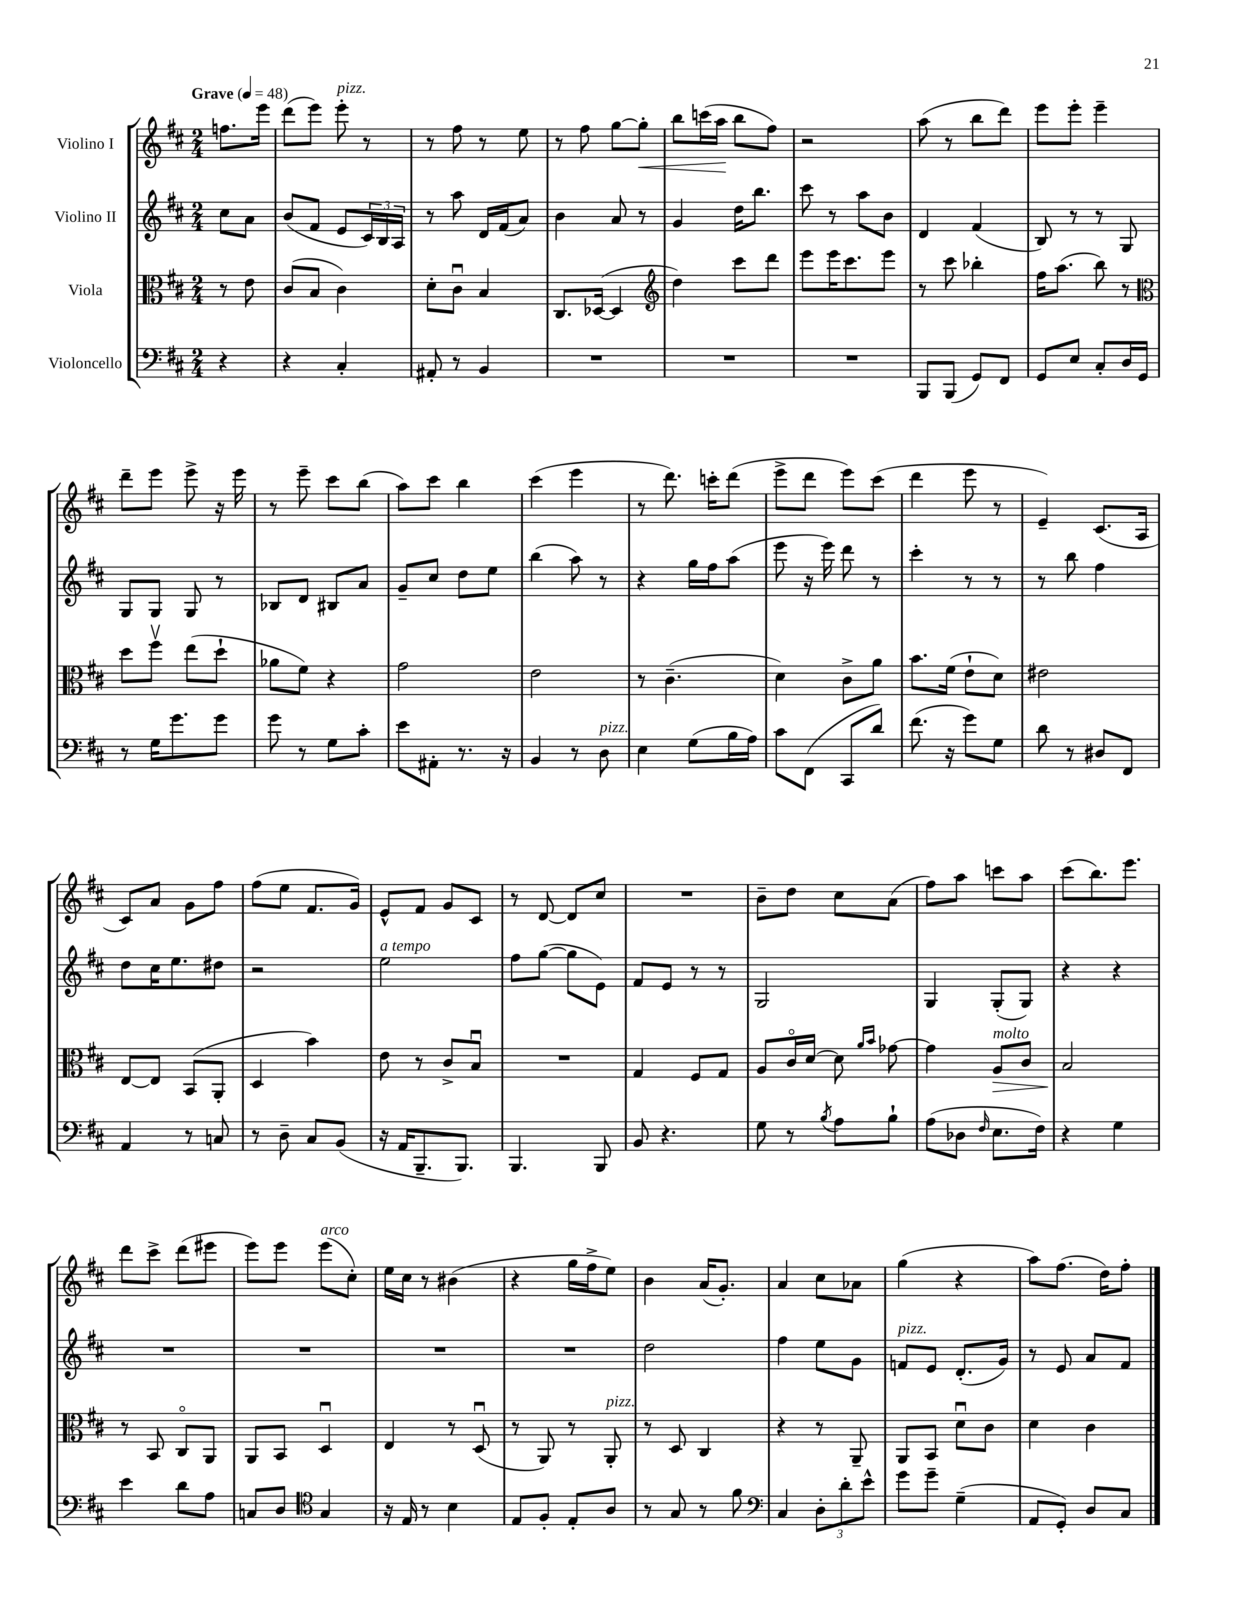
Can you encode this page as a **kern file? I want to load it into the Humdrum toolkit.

**kern	**kern	**kern	**kern
*staff4	*staff3	*staff2	*staff1
*clefF4	*clefC3	*clefG2	*clefG2
*k[f#c#]	*k[f#c#]	*k[f#c#]	*k[f#c#]
*M2/4	*M2/4	*M2/4	*M2/4
*MM48	*MM48	*MM48	*MM48
4r	8r	8cc#	8.ff
.	8e	8a	.
.	.	.	16eee
=	=	=	=
4r	(8c#	(8b	(8ddd
.	8B	8f#	8eee)
4C#'	4c#)	8e	8eee'
.	.	24c#)	8r
.	.	24B	.
.	.	24A	.
=	=	=	=
8AA#'	8d'	8r	8r
8r	8c#u	8aa	8ff#
4BB	4B	16d	8r
.	.	(16f#	.
.	.	8a)	8ee
=	=	=	=
2r	8.C#	4b	8r
.	.	.	8ff#
.	([16D-	.	.
.	4D-]	8a	[8gg
.	.	8r	8gg']
=	=	=	=
*	*clefG2	*	*
2r	4dd)	4g	8bb
.	.	.	(16ccc
.	.	.	16aa
.	8ccc#	16dd	8bb
.	.	8.bb	.
.	8ddd	.	8ff#)
=	=	=	=
2r	8eee	8ccc#	2r
.	16eee	8r	.
.	8.ccc#	.	.
.	.	8aa	.
.	8eee	8b	.
=	=	=	=
8BBB	8r	4d	(8aa
(8BBB	8ccc#	.	8r
8GG)	4bb-'	(4f#	8bb
8FF#	.	.	8ddd)
=	=	=	=
8GG	16ff#	8B)	8eee
.	(8.aa	.	.
8E	.	8r	8eee'
8C#'	8bb)	8r	4eee~
16D	8r	8G	.
16GG	.	.	.
=	=	=	=
*	*clefC3	*	*
8r	8dd	8G	8ddd~
16G	8ff#v	8G	8eee
8.g	.	.	.
.	(8ee	8G	8eee^
8g	8dd`	8r	16r
.	.	.	16eee
=	=	=	=
8g	8a-	8B-	8r
8r	8f#)	8d	8eee~
8G	4r	8B#	8ccc#
8c#'	.	8a	(8bb
=	=	=	=
8e	2g	8g~	8aa)
8AA#'	.	8cc#	8ccc#
8.r	.	8dd	4bb
.	.	8ee	.
16r	.	.	.
=	=	=	=
4BB	2e	(4bb	(4ccc#
8r	.	8aa)	4eee
8D	.	8r	.
=	=	=	=
4E	8r	4r	8r
.	(4.c#~	.	8.ddd)
(8G	.	16gg	.
.	.	16ff#	16ccc'
16B	.	(8aa	(8ddd
16A)	.	.	.
=	=	=	=
8c#	4d)	8eee	8eee^
(8FF#	.	16r	8ddd
.	.	16eee)	.
8CC#	8c#^	8ddd	8eee)
8d)	8a	8r	(8ccc#
=	=	=	=
(8.f#	8.b	4ccc#'	4ddd
16r	(16f#	.	.
8g)	8e`	8r	8eee
8G	8d)	8r	8r
=	=	=	=
8d	2e#	8r	4e~)
8r	.	8bb	.
8D#	.	4ff#	(8.c#
8FF#	.	.	.
.	.	.	16A
=	=	=	=
4AA	[8E	8dd	8c#)
.	8E]	16cc#	8a
.	.	8.ee	.
8r	(8BB	.	8g
8C	8AA'	8dd#	8ff#
=	=	=	=
8r	4D	2r	(8ff#
8D~	.	.	8ee
8C#	4b)	.	8.f#
(8BB	.	.	.
.	.	.	16g)
=	=	=	=
16r	8e	2ee	8e^^
16AA	.	.	.
8.BBB~	8r	.	8f#
.	8c#^	.	8g
8.BBB)	.	.	.
.	8Bu	.	8c#
=	=	=	=
4.BBB	2r	8ff#	8r
.	.	([8gg	[8d
.	.	8gg]	8d]
8BBB	.	8e)	8cc#
=	=	=	=
8BB	4G	8f#	2r
4.r	.	8e	.
.	8F#	8r	.
.	8G	8r	.
=	=	=	=
8G	8A	2G	8b~
8r	16c#o	.	8dd
.	[16d	.	.
8qB	.	.	.
8A	8d]	.	8cc#
.	16qqa	.	.
.	16qqb	.	.
8B`	[8g-	.	(8a
=	=	=	=
(8A	4g-]	4G	8ff#)
8D-	.	.	8aa
16qqF#	.	.	.
8.E	8A	(8G'	8ccc
.	8c#	8G)	8aa
16F#)	.	.	.
=	=	=	=
4r	2B	4r	(8ccc#
.	.	.	8.bb)
4G	.	4r	.
.	.	.	8.eee
=	=	=	=
4e	8r	2r	8ddd
.	8BB	.	8ccc#^
8d	8C#o	.	(8ddd
8A	8AA	.	8eee#
=	=	=	=
8C	8AA	2r	8eee)
8D	8BB	.	8eee
*clefC4	*	*	*
4G	4Du	.	(8eee
.	.	.	8cc#')
=	=	=	=
16r	4E	2r	16ee
16E	.	.	16cc#
8r	.	.	8r
4B	8r	.	(4b#
.	(8Du	.	.
=	=	=	=
8E	8r	2r	4r
8F#'	8AA)	.	.
8E'	8r	.	16gg
.	.	.	16ff#^
8A	8AA'	.	8ee)
=	=	=	=
8r	8r	2dd	4b
8G	8D	.	.
8r	4C#	.	(16a
.	.	.	8.g')
8f#	.	.	.
=	=	=	=
*clefF4	*	*	*
4C#	4r	4ff#	4a
12D'	8r	8ee	8cc#
12d'	.	.	.
.	8AA~	8g	8a-
12e^^	.	.	.
=	=	=	=
8g	8AA	8f	(4gg
8g~	8BB	8e	.
(4G~	8du	(8.d'	4r
.	8c#	.	.
.	.	16g)	.
=	=	=	=
8AA	4d	8r	8aa)
8GG')	.	8e	(8.ff#
8D	4c#	8a	.
.	.	.	16dd)
8C#	.	8f#	8ff#'
==	==	==	==
*-	*-	*-	*-
